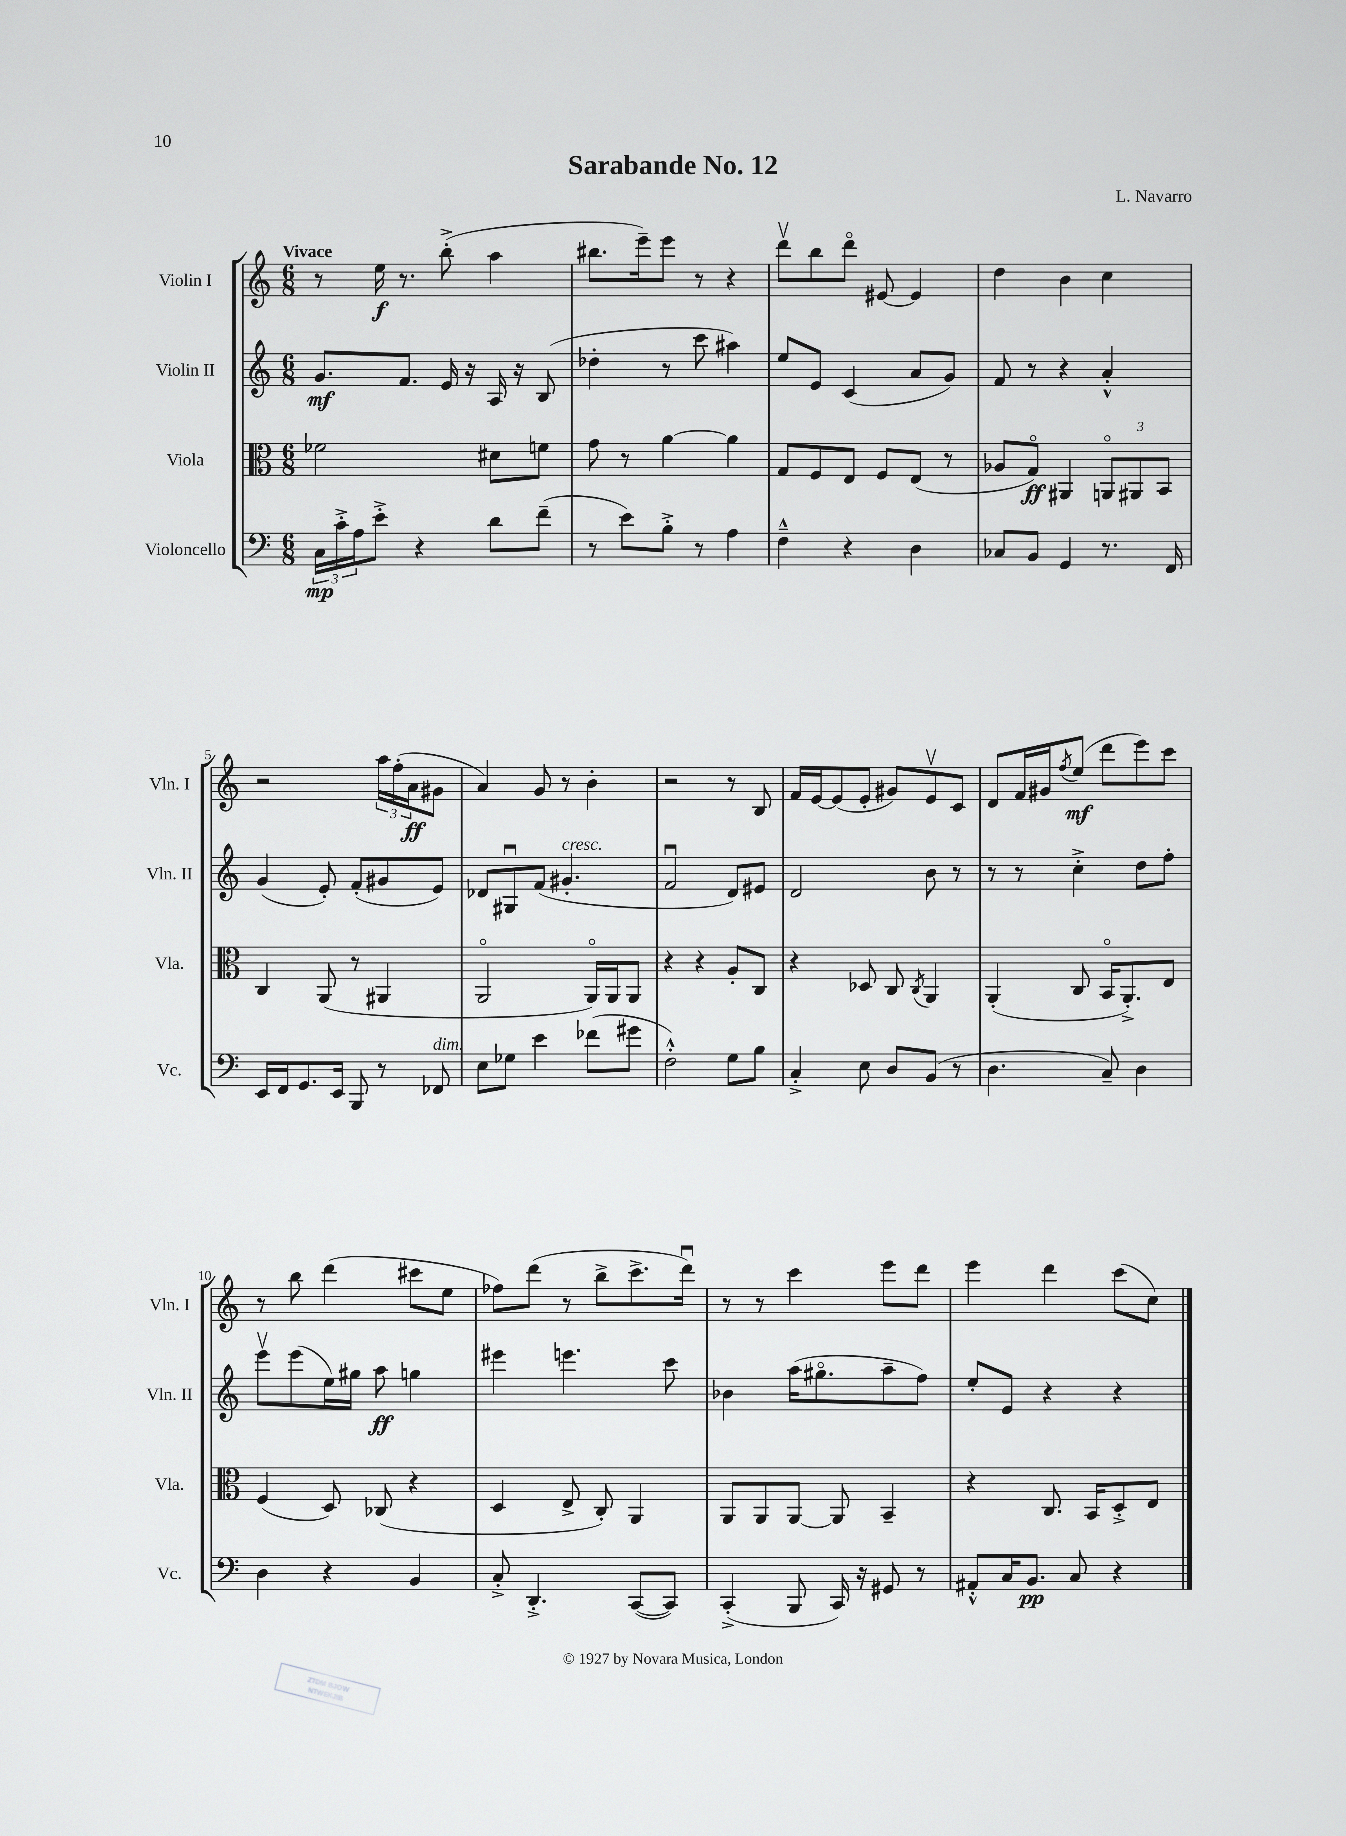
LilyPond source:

\header { title = "Sarabande No. 12" composer = "L. Navarro" }
<<
\new StaffGroup <<
\new Staff = "s0" \with { instrumentName = "Violin I" shortInstrumentName = "Vln. I" } {
    \clef treble \key c \major \numericTimeSignature \time 6/8 \tempo "Vivace"
    r8 e''16\f r8. b''8-.->( a''4 |
    bis''8. e'''16--) e'''8 r8 r4 |
    d'''8\upbow b''8 d'''8\flageolet eis'8~ eis'4 |
    d''4 b'4 c''4 |
    r2 \tuplet 3/2 { a''16 f''16-.( a'16\ff } gis'8 |
    a'4) g'8 r8 b'4-. |
    r2 r8 b8 |
    f'16 e'16~ e'8( e'8-. gis'8) e'8\upbow c'8 |
    d'8 f'16 gis'16 \acciaccatura { f''8 } e''8\mf( d'''8 e'''8) c'''8 |
    r8 b''8 d'''4( cis'''8 e''8 |
    fes''8) d'''8( r8 b''8-> c'''8.-> d'''16\downbow) |
    r8 r8 c'''4 e'''8 d'''8 |
    e'''4 d'''4 c'''8( c''8) \bar "|." |
}
\new Staff = "s1" \with { instrumentName = "Violin II" shortInstrumentName = "Vln. II" } {
    \clef treble \key c \major \numericTimeSignature \time 6/8
    g'8.\mf f'8. e'16 r16 a16 r16 b8( |
    des''4-. r8 c'''8 ais''4) |
    e''8 e'8 c'4( a'8 g'8) |
    f'8 r8 r4 a'4-.-^ |
    g'4( e'8-.) f'8-.( gis'8 e'8) |
    des'8 gis8\downbow f'8( gis'4.-.^\markup { \italic "cresc." } |
    f'2\downbow d'8) eis'8 |
    d'2 b'8 r8 |
    r8 r8 c''4-.-> d''8 f''8-. |
    e'''8\upbow e'''8( e''16) gis''16 a''8\ff g''4 |
    eis'''4 e'''4. c'''8 |
    bes'4 a''16( gis''8.\flageolet a''8-- f''8) |
    e''8-. e'8 r4 r4 \bar "|." |
}
\new Staff = "s2" \with { instrumentName = "Viola" shortInstrumentName = "Vla." } {
    \clef alto \key c \major \numericTimeSignature \time 6/8
    fes'2 dis'8 f'8 |
    g'8 r8 a'4~ a'4 |
    g8 f8 e8 f8 e8( r8 |
    aes8 g8\flageolet\ff) ais,4 \tuplet 3/2 { a,8\flageolet ais,8 b,8 } |
    c4 a,8( r8 ais,4 |
    a,2\flageolet a,16\flageolet) a,16 a,8 |
    r4 r4 a8-. c8 |
    r4 des8 c8 \acciaccatura { c8 } a,4 |
    a,4-.( c8 b,16\flageolet a,8.-.->) e8 |
    f4( d8) ces8( r4 |
    d4 e8-> c8-.) a,4 |
    a,8 a,8 a,8~ a,8 b,4-- |
    r4 c8. b,16 d8-.-> e8 \bar "|." |
}
\new Staff = "s3" \with { instrumentName = "Violoncello" shortInstrumentName = "Vc." } {
    \clef bass \key c \major \numericTimeSignature \time 6/8
    \tuplet 3/2 { c16\mp c'16-.-> a16 } e'8-.-> r4 d'8 f'8--( |
    r8 e'8) b8-.-> r8 a4 |
    f4---^ r4 d4 |
    ces8 b,8 g,4 r8. f,16 |
    e,16 f,16 g,8. e,16 b,,8 r8 fes,8^\markup { \italic "dim." } |
    e8 ges8 e'4 fes'8( gis'8 |
    f2-.-^) g8 b8 |
    c4-.-> e8 d8 b,8( r8 |
    d4. c8--) d4 |
    d4 r4 b,4 |
    c8-.-> d,4.-.-> c,8~( c,8) |
    c,4-.->( b,,8 c,16) r16 gis,8 r8 |
    ais,8-.-^ c16 b,8.\pp c8 r4 \bar "|." |
}
>>
>>
